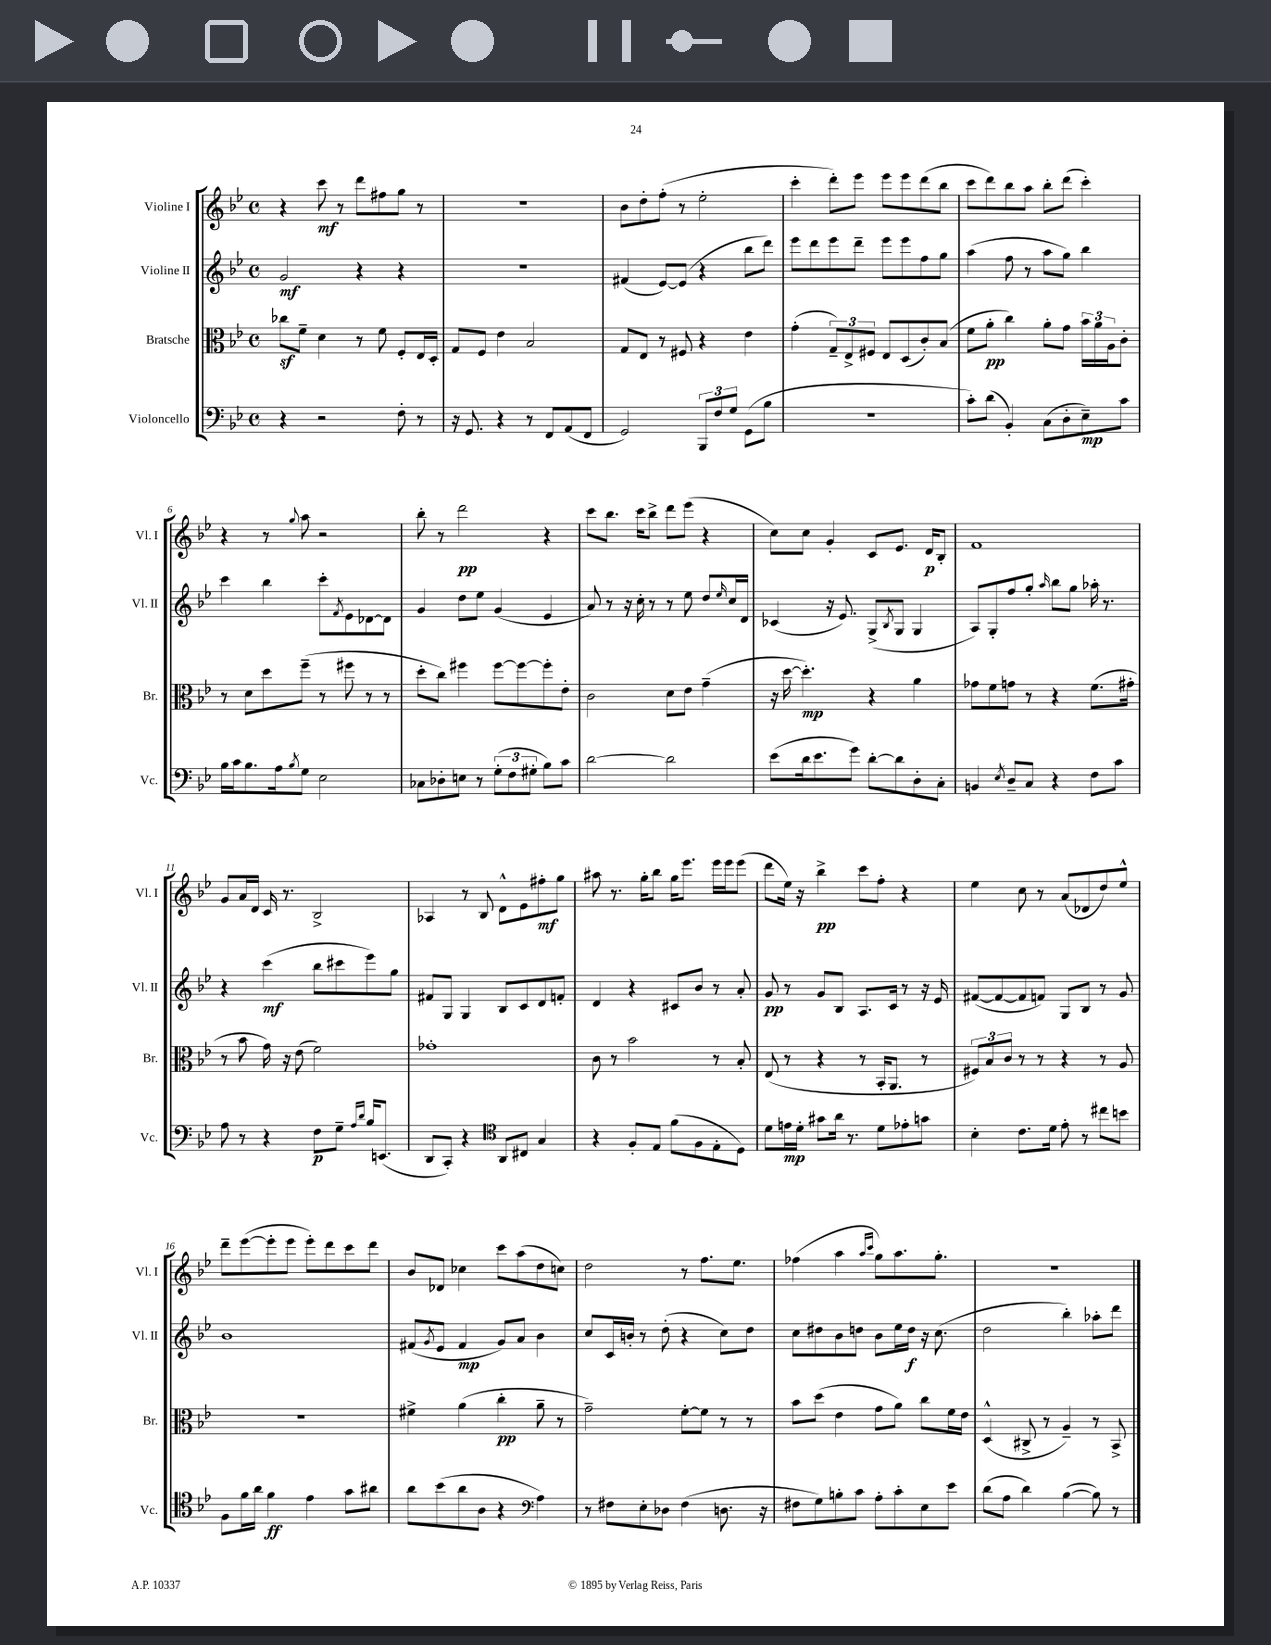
<<
\new StaffGroup <<
\new Staff = "s0" \with { instrumentName = "Violine I" shortInstrumentName = "Vl. I" } {
    \clef treble \key bes \major \defaultTimeSignature \time 4/4
    r4 c'''8\mf r8 d'''8 fis''8 g''8 r8 |
    R1 |
    bes'8 d''8-. f''8-.( r8 ees''2-. |
    c'''4-. d'''8-.) ees'''8 ees'''8 ees'''8 d'''8( bes''8 |
    c'''8 d'''8) bes''8 a''8 bes''8-. d'''8( c'''4-.) |
    r4 r8 \appoggiatura { g''8 } a''8 r2 |
    bes''8-. r8 d'''2\pp r4 |
    c'''8 bes''8. c'''16 bes''8-> d'''8 ees'''8( r4 |
    c''8) c''8 g'4-. c'8 ees'8. d'16\p bes8-. |
    f'1 |
    g'8 a'16 d'16 c'16 r8. bes2-> |
    aes4 r8 bes8 d'8-^ ees'8 fis''8-.\mf g''8 |
    ais''8 r8. g''16-. bes''8 g''16 ees'''8. ees'''16 ees'''16 ees'''8( |
    d'''8 ees''16) r16 bes''4->\pp c'''8 f''8-. r4 |
    ees''4 c''8 r8 a'8( des'8 d''8) ees''8-^ |
    d'''8-- ees'''8~( ees'''8-. ees'''8 ees'''8-.) d'''8 c'''8 d'''8 |
    bes'8 des'8 ces''4 c'''8 a''8( d''8 c''8) |
    d''2 r8 f''8. ees''8. |
    fes''4( a''4 \grace { a''16 c'''16 } g''8) a''8. g''8.-. |
    R1 \bar "|." |
}
\new Staff = "s1" \with { instrumentName = "Violine II" shortInstrumentName = "Vl. II" } {
    \clef treble \key bes \major \defaultTimeSignature \time 4/4
    g'2\mf r4 r4 |
    R1 |
    fis'4( ees'8~) ees'8( r4 bes''8 d'''8) |
    ees'''8 d'''8 ees'''8 d'''8-- ees'''8 ees'''8 f''8 g''8 |
    a''4( f''8 r8 a''8 g''8) bes''4 |
    c'''4 bes''4 c'''8-. \acciaccatura { f'8 } ees'8 des'8~ des'8 |
    g'4 d''8 ees''8 g'4( ees'4 |
    a'8) r8 r16 c''16-. r8 r8 ees''8 d''8 \grace { ees''16 } c''16 d'16 |
    ces'4( r16 ees'8.) g8->( \acciaccatura { bes8 } g8 g4 |
    a8) g8-. f''8 g''8-. \grace { a''16 } bes''8 g''8 aes''16-. r8. |
    r4 c'''4\mf( bes''8 cis'''8 ees'''8) g''8 |
    fis'8 g8 g4 bes8 c'8 d'8 f'8-. |
    d'4 r4 cis'8 bes'8 r8 a'8-. |
    g'8\pp r8 g'8 bes8 a8. c'16 r8 r16 ees'16 |
    fis'8~( fis'8~ fis'8 f'8) g8 bes8 r8 g'8 |
    bes'1 |
    fis'8( \acciaccatura { g'8 } ees'8 fis'4\mp g'8) a'8 bes'4 |
    c''8 c'16 b'16-. r8 d''8-.( r4 c''8) d''8 |
    c''8 dis''8 bes'8 d''8 bes'8 ees''16 d''16\f r16 c''8.( |
    d''2 bes''4-.) aes''8-. d'''8 \bar "|." |
}
\new Staff = "s2" \with { instrumentName = "Bratsche" shortInstrumentName = "Br." } {
    \clef alto \key bes \major \defaultTimeSignature \time 4/4
    ces''8\sf f'8-- d'4 r8 f'8 f8-. ees16 d16-. |
    g8 f8 ees'4 bes2 |
    g8 ees8 r8 fis8 r4 ees'4 |
    g'4-.( \tuplet 3/2 { g8--) ees8-> fis8 } ees8 d8( c'8-.) bes8( |
    f'8 a'8-.\pp c''4) a'8-. g'8 \tuplet 3/2 { bes'16 a'16 a16 } c'8-. |
    r8 d'8 d''8 f''8--( r8 fis''8 r8 r8 |
    d''8-. c''8) fis''4 fis''8~ fis''8~ fis''8-. ees'8-. |
    c'2 d'8 ees'8 g'4--( |
    r16 d''16~ d''4.-.\mp) r4 a'4 |
    ges'8 f'8 g'8 r8 r4 f'8.( gis'16-. |
    r8 bes'8 g'16) r16 ees'8( f'2) |
    ges'1-. |
    c'8 r8 bes'2 r8 bes8-. |
    ees8( r8 r4 r8 bes,16-. a,8. r8 |
    \tuplet 3/2 { fis8) bes8 c'8 } r8 r8 r4 r8 a8 |
    r1 |
    fis'4-> a'4( c''4-.\pp a'8-- r8 |
    g'2--) f'8~-. f'8 r8 r8 |
    bes'8 d''8( ees'4 g'8 a'8) c''8 f'16 ees'16 |
    d4-^( cis8-> r8 a4--) r8 bes,8-> \bar "|." |
}
\new Staff = "s3" \with { instrumentName = "Violoncello" shortInstrumentName = "Vc." } {
    \clef bass \key bes \major \defaultTimeSignature \time 4/4
    r4 r2 f8-. r8 |
    r16 g,8. r4 r8 f,8 a,8( f,8 |
    g,2) \tuplet 3/2 { bes,,8 f8 g8 } g,8( bes8 |
    R1 |
    c'8-.) d'8( bes,4-.) c8( d8-. ees8--\mp) c'8 |
    bes16 c'16 bes8. a16 \acciaccatura { bes8 } g8 ees2 |
    ces8 des8-. e8 r8 \tuplet 3/2 { g8-.( f8 gis8-. } bes8) c'8 |
    d'2~ d'2 |
    ees'8( d'16 ees'8. g'8) d'8~-. d'8 d8-. c8-. |
    b,4 \acciaccatura { ees8 } d8-- c8 r4 f8 c'8 |
    a8 r8 r4 f8\p g8-- \grace { a16 d'16 } bes16 e,8.( |
    d,8 c,8-.) r4 \clef tenor a,8 cis8 g4 |
    r4 f8-. ees8 f'8( f8 ees8-. d8) |
    d'8 e'16\mp d'16-. gis'8 a'16 r8. d'8 ees'8-. g'8 |
    bes4-. c'8. d'16 ees'8-. r8 cis''8 b'8 |
    f8 f'16 a'16 f'4\ff ees'4 g'8 ais'8 |
    a'8 bes'8( a'8 a8 r4 \clef bass a4) |
    r8 fis8 ees8-. des8 fis4( d8. r16 |
    fis8 g8) b8-. c'8 a8-. c'8-. ees8 ees'8 |
    d'8( a8 d'4) bes4~( bes8) r8 \bar "|." |
}
>>
>>
